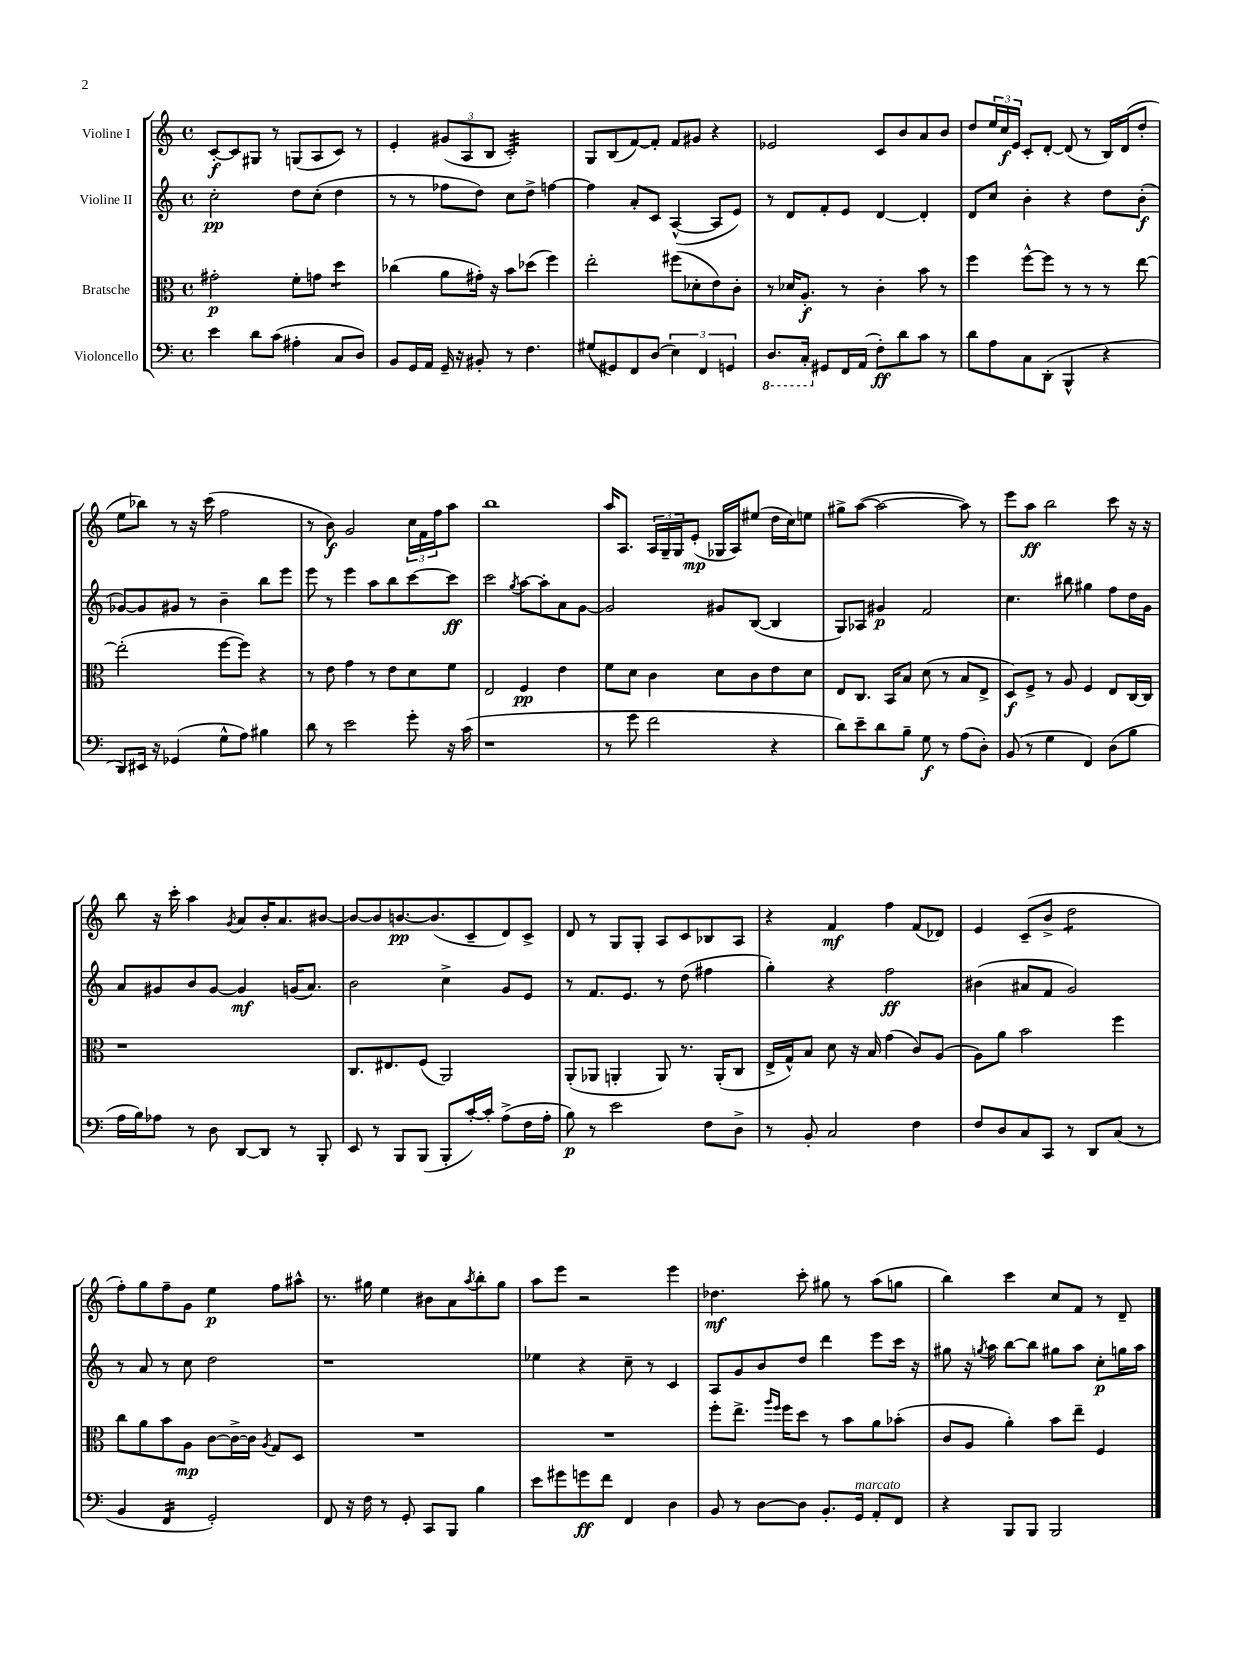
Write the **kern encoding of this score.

**kern	**kern	**kern	**kern
*staff4	*staff3	*staff2	*staff1
*clefF4	*clefC3	*clefG2	*clefG2
*k[]	*k[]	*k[]	*k[]
*M4/4	*M4/4	*M4/4	*M4/4
*met(c)	*met(c)	*met(c)	*met(c)
4e\	2g#'\	2cc'\	[8c'/L
.	.	.	8c/]
8d\L	.	.	8G#/J
(8c\J	.	.	8r
4A#'\	8f'\L	8dd\L	(8G/L
.	8g\J	(8cc'\J	8A/
8C/L	4dd\	4dd\	8c/J)
8D/J)	.	.	8r
=	=	=	=
8BB/L	(4cc-\	8r	4e'/
16GG/L	.	8r	.
16AA/JJ	.	.	.
16GG~/	8a\L	8ff-\L	(12g#/L
16r	.	.	.
.	.	.	12A/
8BB#'/	16g#'\Jk)	8dd\J)	.
.	.	.	12B/J
.	16r	.	.
8r	8b\L	8cc\L	2c'/)
4.F\	(8dd-\J	8dd^\J	.
.	4ff\)	[4ff\	.
=	=	=	=
(8G#/L	2ee'\	4ff\]	8G/L
8GG#/)	.	.	(8B/
8FF/	.	8a'/L	[8f/)
(8D/J	.	8c/J	8f'/]J
6E\)	(8ff#\L	([4A^^/	8f/L
.	8d-'\	.	8g#/J
6FF/	.	.	.
.	8e\)	8A/]L	4r
6GG/	.	.	.
.	8c'\J	8e/J)	.
=	=	=	=
8.DD/L	8r	8r	2e-/
.	16d-/LK	8d/L	.
16CC'/Jk	8.A'/J	.	.
8GG#/L	.	8f'/	.
16FF/L	8r	8e/J	.
(16AA/JJ	.	.	.
8F'\L)	4c'\	[4d/	8c/L
8d\	.	.	8b/
8c\J	8b\	4d'/]	8a/
8r	8r	.	8b/J
=	=	=	=
8d\L	4ff\	8d/L	8dd/L
8A\	.	8cc/J	24ee/L
.	.	.	24cc/
.	.	.	24e/JJ
8C\	[8ff^^\L	4b'\	8c'/L
(8DD'\J	8ff\]J	.	[8d'/J
4BBB^^/	8r	4r	(8d/]
.	8r	.	8r
4r	8r	8dd\L	16B/LL)
.	.	.	(16d/J
.	[8ee\	(8b'\J	8dd'/J
=	=	=	=
8DD/L)	(2ee'\]	[8g-/L)	8ee\L
16EE#/Jk	.	8g-/]	8bb-\J)
16r	.	.	.
(4GG-/	.	8g#/J	8r
.	.	8r	16r
.	.	.	(16ccc\
8G^^\L	[8ff\L	4b~\	2ff\
8A\J)	8ff\]J)	.	.
4B#\	4r	8bb\L	.
.	.	8eee\J	.
=	=	=	=
8d\	8r	8eee\	8r
8r	8e\	8r	8b\)
2e\	4g\	4eee\	2g/
.	8r	8aa\L	.
.	8e\L	8bb\	.
8g'\	8d\	[8ccc\	24cc\LL
.	.	.	24f\
.	.	.	24ff\J
16r	8f\J	8ccc\]J	8aa\J
(16c\	.	.	.
=	=	=	=
1r	2E/	2ccc\	1bb
.	.	8qgg/	.
.	4F/	[8aa\L	.
.	.	8aa'\]	.
.	4e\	8a\	.
.	.	[8g\J	.
=	=	=	=
8r	8f\L	2g/]	16aa/LK
.	.	.	8.A/J
8g\	8d\J	.	.
2f\	4c\	.	24A/LL
.	.	.	24G~/
.	.	.	24G/J
.	.	.	(8e'/J
.	8d\L	8g#/L	16G-/LL
.	.	.	16A/J)
.	8c\	([8B/J	(8ee#/J
4r	8e\	4B/]	16dd\LL
.	.	.	16cc\J)
.	8d\J	.	8ee\J
=	=	=	=
8d\L)	8E/L	8G/L)	8gg#^\L
8e~\	8.C/J	8A-/J	([8aa\J
8d\	.	4g#/	2aa\_
.	16BB/LK	.	.
8B~\J	8B/J	.	.
8G\	(8d\	2f/	.
8r	8r	.	.
(8A\L	8B/L	.	8aa\])
8D'\J)	8E^/J	.	8r
=	=	=	=
(8BB/	8D/L)	4.cc\	8eee\L
8r	8F^/J	.	8aa\J
4G\	8r	.	2bb\
.	8A/	8bb#\	.
4FF/)	4F/	4gg#\	.
(8D\L	8E/L	8ff\L	8ccc\
8B\J	[16C/L	16dd\L	16r
.	16C/]JJ	16g\JJ	16r
=	=	=	=
16A\LL	1r	8a/L	8bb\
16B\J)	.	.	.
8A-\J	.	8g#/	16r
.	.	.	16ccc'\
8r	.	8b/	4aa\
8D\	.	[8g#/J	.
.	.	.	8qg/
[8DD/L	.	4g#/]	8a/L
8DD/]J	.	.	16b'/K
.	.	.	8.a/
8r	.	(16g/LK	.
.	.	8.a/J)	.
8BBB'/	.	.	[8b#/J
=	=	=	=
8EE/	8.C/L	2b\	8b#/_L
8r	.	.	8b#/]
.	8.E#/	.	.
8BBB/L	.	.	[8.b/
(8BBB/J	(8F/J	.	.
.	.	.	(8.b/]
8BBB'/L	2AA/)	4cc^\	.
[16c'/L)	.	.	8c~/
16c'/]JJ	.	.	.
(8A^\L	.	8g/L	8d/)
16F\L	.	8e/J	8c^/J
16A'\JJ	.	.	.
=	=	=	=
8B\)	(8AA'/L	8r	8d/
8r	8AA-/J	8.f/L	8r
2e\	4AA'/	.	8G/L
.	.	8.e/J	.
.	.	.	8G'/J
.	8AA/)	8r	8A/L
.	8.r	(8dd\	8c/
8F\L	.	4ff#\	8B-/
.	(16AA'/LK	.	.
8D^\J	8C/J	.	8A/J
=	=	=	=
8r	16E^/LL	4gg'\)	4r
.	16G^^/J)	.	.
8BB'/	8B/J	.	.
2C/	8d\	4r	4f/
.	16r	.	.
.	16B/	.	.
.	(4g\	2ff\	4ff\
4F\	8c/L)	.	(8f/L
.	(8A/J	.	8d-/J)
=	=	=	=
8F/L	8A\L)	(4b#\	4e/
8D/	8a\J	.	.
8C/	2b\	8a#/L	(8c~/L
8CC/J	.	8f/J	8b^/J
8r	.	2g/)	2dd\
8DD/L	.	.	.
(8C/J	4ff\	.	.
8r	.	.	.
=	=	=	=
4BB/	8cc\L	8r	8ff'\L)
.	8a\	8a/	8gg\
4FF/	8b\	8r	8ff~\
.	8A\J	8cc\	8g\J
2GG'/)	[8c\L	2dd\	4ee\
.	16c^\_L	.	.
.	16c\]JJ	.	.
.	8qA/	.	.
.	8G/L	.	8ff\L
.	8D/J	.	8aa#^^\J
=	=	=	=
8FF/	1r	1r	8.r
16r	.	.	.
16F\	.	.	16gg#\
8r	.	.	4ee\
8GG'/	.	.	.
8CC/L	.	.	8b#\L
8BBB/J	.	.	8a\
.	.	.	8qaa/
4B\	.	.	8bb'\
.	.	.	8gg#\J
=	=	=	=
8e\L	1r	4ee-\	8aa\L
8g#\	.	.	8eee\J
8g\	.	4r	2r
8f\J	.	.	.
4FF/	.	8cc~\	.
.	.	8r	.
4D\	.	4c/	4eee\
=	=	=	=
8BB/	8ff'\L	8A/L	4.dd-\
8r	8.ee^\J	8g/	.
[8D\L	.	8b/	.
.	16qqaa/LL	.	.
.	16qqff/JJ	.	.
.	16ff\LK	.	.
8D\]J	8dd\J	8dd/J	8ccc'\
8.BB'/L	8r	4ddd\	8gg#\
.	8b\L	.	8r
16GG/Jk	.	.	.
8AA'/L	8a\	8eee\L	(8aa\L
8FF/J	(8b-'\J	16ccc\Jk	8gg\J
.	.	16r	.
=	=	=	=
4r	8c/L	8gg#\	4bb\)
.	8A/J	16r	.
.	.	8qgg/	.
.	.	16aa\	.
8BBB/L	4a'\)	[8bb\L	4ccc\
8BBB/J	.	8bb\]J	.
2BBB/	8b\L	8gg#\L	8cc/L
.	8ee~\J	8aa\J	8f/J
.	4F/	8cc'\L	8r
.	.	16gg\L	8d~/
.	.	16aa\JJ	.
==	==	==	==
*-	*-	*-	*-
